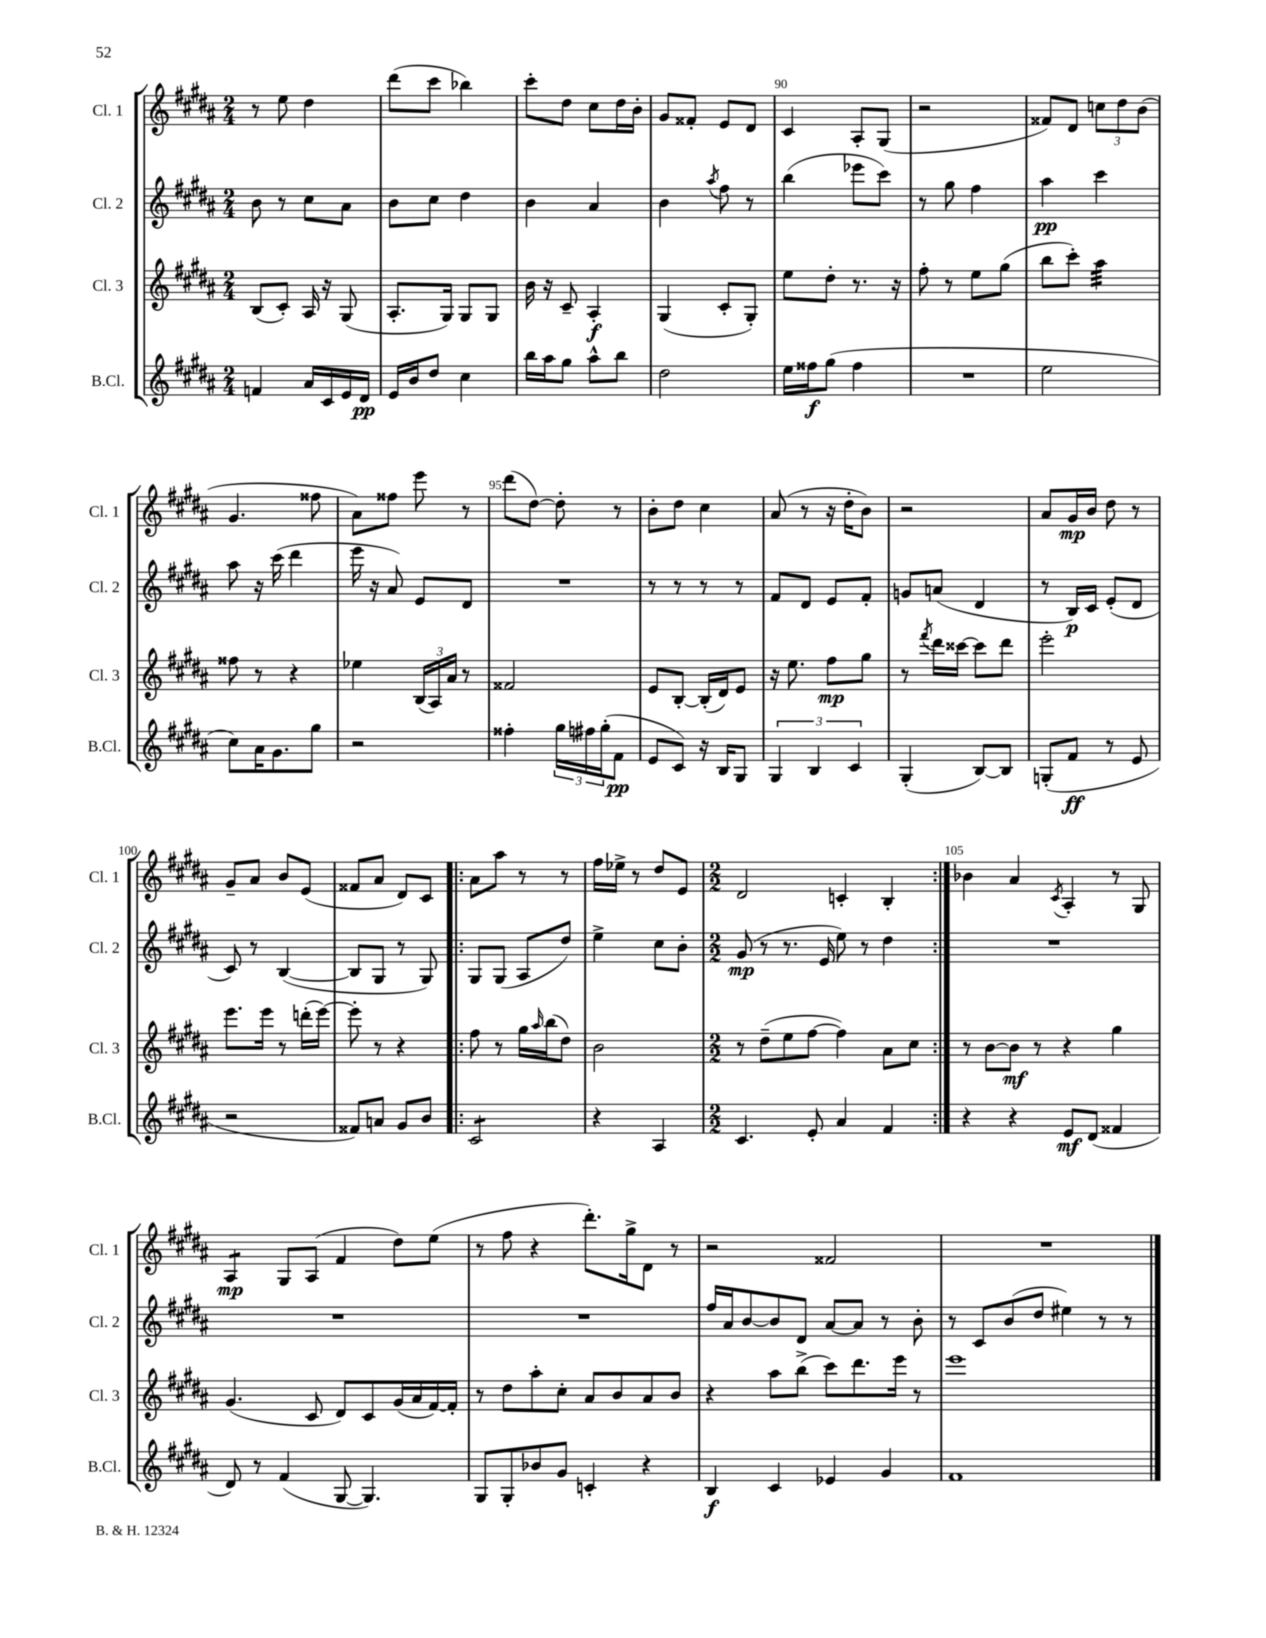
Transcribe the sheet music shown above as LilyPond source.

<<
\new StaffGroup <<
\new Staff = "s0" \with { instrumentName = "Cl. 1" shortInstrumentName = "Cl. 1" } {
    \clef treble \key b \major \numericTimeSignature \time 2/4
    r8 e''8 dis''4 |
    dis'''8( cis'''8 bes''4) |
    cis'''8-. dis''8 cis''8 dis''16 b'16-. |
    gis'8 fisis'8-. e'8 dis'8 |
    cis'4 ais8-. gis8( |
    r2 |
    fisis'8) dis'8 \tuplet 3/2 { c''8 dis''8 b'8( } |
    gis'4. fisis''8 |
    ais'8) fisis''8 e'''8 r8 |
    dis'''8( dis''8~) dis''8-. r8 |
    b'8-. dis''8 cis''4 |
    ais'8( r8 r16 dis''16-. b'8) |
    r2 |
    ais'8 gis'16\mp b'16 dis''8 r8 |
    gis'8-- ais'8 b'8 e'8( |
    fisis'8 ais'8 dis'8) cis'8 |
    \repeat volta 2 { ais'8 ais''8 r8 r8 |
    fis''16 ees''16-> r8 dis''8 e'8 |
    \numericTimeSignature \time 2/2 dis'2 c'4-. b4-. | }
    bes'4 ais'4 \acciaccatura { cis'8 } ais4-. r8 gis8 |
    ais4:8\mp gis8 ais8( fis'4 dis''8) e''8( |
    r8 fis''8 r4 dis'''8.-.) gis''16-> dis'8 r8 |
    r2 fisis'2 |
    R1 \bar "|." |
}
\new Staff = "s1" \with { instrumentName = "Cl. 2" shortInstrumentName = "Cl. 2" } {
    \clef treble \key b \major \numericTimeSignature \time 2/4
    b'8 r8 cis''8 ais'8 |
    b'8 cis''8 dis''4 |
    b'4 ais'4 |
    b'4 \acciaccatura { ais''8 } fis''8 r8 |
    b''4( ees'''8 cis'''8) |
    r8 gis''8 fis''4 |
    ais''4\pp cis'''4 |
    ais''8 r16 cis'''16( dis'''4 |
    e'''16 r16 ais'8) e'8 dis'8 |
    R2 |
    r8 r8 r8 r8 |
    fis'8 dis'8 e'8 fis'8-. |
    g'8 a'8( dis'4 |
    r8 b16\p) cis'16 e'8-.( dis'8 |
    cis'8) r8 b4~( |
    b8 gis8 r8 gis8) |
    \repeat volta 2 { gis8 gis8( ais8 dis''8) |
    e''4-> cis''8 b'8-. |
    \numericTimeSignature \time 2/2 gis'8\mp( r8 r8. e'16 e''8) r8 dis''4 | }
    R1 |
    R1 |
    R1 |
    fis''16 ais'16 b'8~ b'8 dis'8 ais'8~ ais'8 r8 b'8-. |
    r8 cis'8 b'8( dis''8 eis''4) r8 r8 \bar "|." |
}
\new Staff = "s2" \with { instrumentName = "Cl. 3" shortInstrumentName = "Cl. 3" } {
    \clef treble \key b \major \numericTimeSignature \time 2/4
    b8( cis'8-.) ais16 r16 gis8( |
    ais8.-. gis16) gis8 gis8 |
    b'16 r16 cis'8-- ais4-.\f |
    gis4( cis'8-. gis8-.) |
    e''8 dis''8-. r8. r16 |
    fis''8-. r8 e''8 gis''8( |
    b''8 cis'''8-.) ais''4:32 |
    fisis''8 r8 r4 |
    ees''4 \tuplet 3/2 { b16( ais16) ais'16 } r8 |
    fisis'2 |
    e'8 b8~-. b16-.( dis'16) e'8 |
    r16 e''8. fis''8\mp gis''8 |
    r8 \acciaccatura { fis'''8 } dis'''16 cisis'''16~ cisis'''8 dis'''8 |
    e'''2-. |
    e'''8. e'''16 r8 d'''16-.( e'''16~) |
    e'''8-. r8 r4 |
    \repeat volta 2 { fis''8 r8 gis''16 \grace { ais''16 } b''16( dis''8) |
    b'2 |
    \numericTimeSignature \time 2/2 r8 dis''8--( e''8 fis''8~ fis''4) ais'8 cis''8 | }
    r8 b'8~ b'8\mf r8 r4 gis''4 |
    gis'4.( cis'8 dis'8) cis'8 gis'16( ais'16 fis'16~) fis'16-. |
    r8 dis''8 ais''8-. cis''8-. ais'8 b'8 ais'8 b'8 |
    r4 ais''8 b''8->( cis'''8) dis'''8. e'''16 r8 |
    e'''1 \bar "|." |
}
\new Staff = "s3" \with { instrumentName = "B.Cl." shortInstrumentName = "B.Cl." } {
    \clef treble \key b \major \numericTimeSignature \time 2/4
    f'4 ais'16 cis'16 e'16 dis'16\pp |
    e'16 b'16 dis''8 cis''4 |
    b''16 ais''16 gis''8 ais''8-^ b''8 |
    dis''2 |
    e''16 fisis''16\f gis''8( fisis''4 |
    R2 |
    e''2 |
    cis''8) ais'16 gis'8. gis''8 |
    r2 |
    fisis''4-. \tuplet 3/2 { gis''16 fis''16 gis''16-.( } fis'8\pp |
    e'8 cis'8) r16 b16 gis8 |
    \tuplet 3/2 { gis4 b4 cis'4 } |
    gis4-.( b8~) b8 |
    g8-.( fis'8\ff r8 e'8 |
    r2 |
    fisis'8) a'8 gis'8 b'8 |
    \repeat volta 2 { cis'2:8 |
    r4 ais4 |
    \numericTimeSignature \time 2/2 cis'4. e'8-. ais'4 fis'4 | }
    r4 r4 e'8\mf dis'8( fisis'4 |
    dis'8) r8 fis'4( gis8~ gis4.) |
    gis8 gis8-. bes'8 gis'8 c'4-. r4 |
    b4\f cis'4 ees'4 gis'4 |
    fis'1 \bar "|." |
}
>>
>>
\layout { \context { \Score currentBarNumber = #86 \override BarNumber.break-visibility = ##(#f #t #t) barNumberVisibility = #(every-nth-bar-number-visible 5) } }
